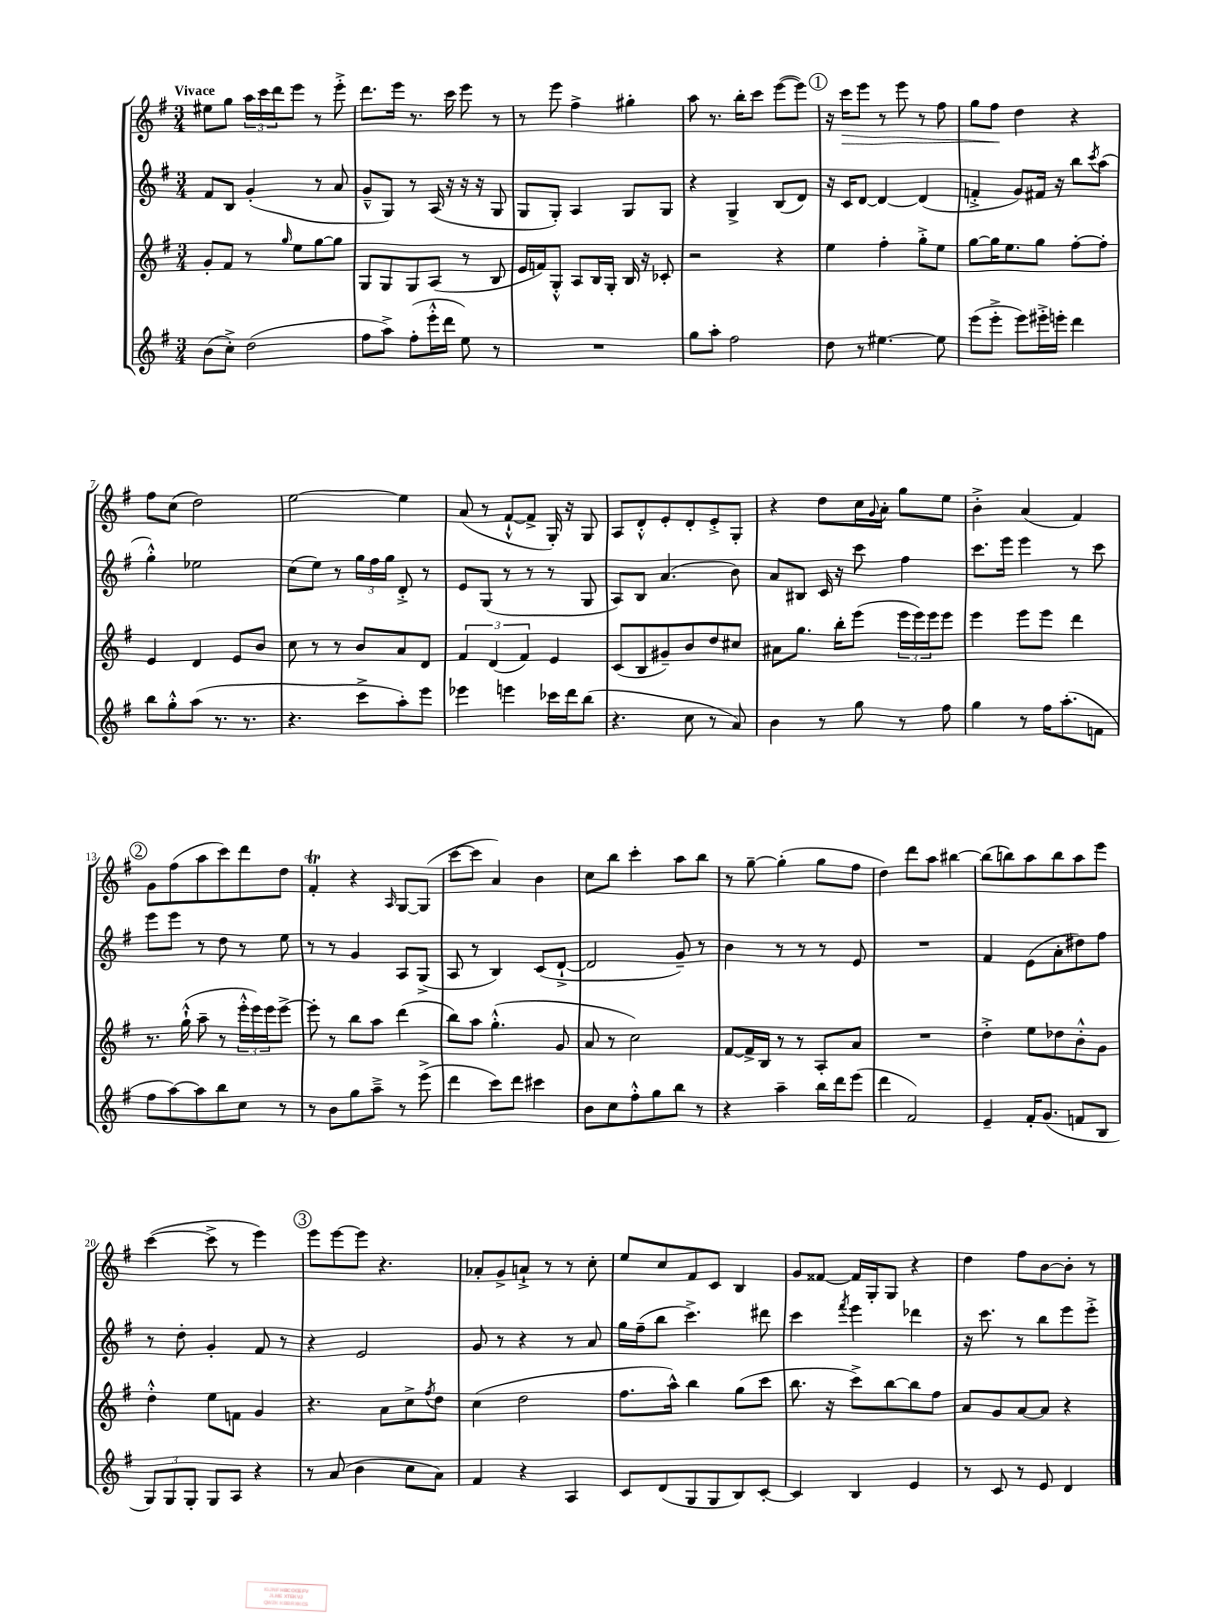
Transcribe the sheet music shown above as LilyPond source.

<<
\new StaffGroup <<
\new Staff = "s0" {
    \clef treble \key g \major \numericTimeSignature \time 3/4 \tempo "Vivace"
    eis''8 g''8 \tuplet 3/2 { a''16 c'''16 d'''16 } e'''8 r8 e'''8-.-> |
    d'''8. e'''16 r8. c'''16 e'''8 r8 |
    r8 e'''8 fis''4-> gis''4-. |
    a''8 r8. b''16-. c'''8 e'''8~( e'''8) |
    \mark \markup { \circle "1" } r16 c'''16\> e'''8 r8 e'''8 r8 fis''8 |
    g''8 fis''8\! d''4 r4 |
    fis''8 c''8( d''2) |
    e''2~ e''4 |
    a'8( r8 fis'8~-!-^ fis'8-> g16-.) r16 g8 |
    a8 d'8-.-^ e'8-. d'8-. e'8-.-> g8-. |
    r4 d''8 c''16 \appoggiatura { g'8 } a'16-. g''8 e''8 |
    b'4-.-> a'4( fis'4) |
    \mark \markup { \circle "2" } g'8 fis''8( a''8 c'''8) d'''8 d''8 |
    fis'4-.\trill r4 \grace { a16 } g8~ g8( |
    c'''8~ c'''8 a'4) b'4 |
    c''8 b''8 c'''4-. a''8 b''8 |
    r8 g''8~-- g''4-.( g''8 fis''8 |
    d''4) d'''8 a''8 bis''4~ |
    bis''8( b''8) a''8 b''8 a''8 e'''8 |
    c'''4~( c'''8-> r8 e'''4) |
    \mark \markup { \circle "3" } e'''8 e'''8~ e'''8 r4. |
    aes'8-. g'8-> a'8-!-> r8 r8 c''8-. |
    e''8 c''8 fis'8 c'8 b4 |
    g'8 fisis'8~ fisis'16 g16-. g8 r4 |
    d''4 fis''8 b'8~ b'8-. r8 \bar "|." |
}
\new Staff = "s1" {
    \clef treble \key g \major \numericTimeSignature \time 3/4
    fis'8 b8 g'4-.( r8 a'8 |
    g'8---^ g8) r8 a16( r16 r16 r16 g8 |
    g8 g8-.) a4 g8 g8 |
    r4 g4-> b8( d'8) |
    \mark \markup { \circle "1" } r16 c'16 d'8~ d'4~ d'4( |
    f'4-.-> g'8) fis'16 r16 b''8 \acciaccatura { c'''8 } a''8( |
    g''4-.-^) ees''2 |
    c''8( e''8) r8 \tuplet 3/2 { g''16 fis''16 g''16 } d'8-.-> r8 |
    e'8 g8( r8 r8 r8 g8 |
    a8) b8 a'4.( b'8) |
    a'8 bis8 c'16 r16 c'''8 fis''4 |
    c'''8. e'''16 e'''4 r8 c'''8 |
    \mark \markup { \circle "2" } e'''8 e'''8 r8 d''8 r8 e''8 |
    r8 r8 g'4 a8 g8->( |
    a8 r8 b4) c'8( d'8~-!-> |
    d'2 g'8--) r8 |
    b'4 r8 r8 r8 e'8 |
    R2. |
    fis'4 e'8( a'8-. dis''8) fis''8 |
    r8 d''8-. g'4-. fis'8 r8 |
    \mark \markup { \circle "3" } r4 e'2 |
    g'8 r8 r4 r8 a'8 |
    g''16 fis''16--( b''8 c'''4.->) dis'''8 |
    c'''4 \acciaccatura { fis'''8 } e'''4 des'''4 |
    r16 c'''8. r8 b''8 e'''8 e'''8-.-> \bar "|." |
}
\new Staff = "s2" {
    \clef treble \key g \major \numericTimeSignature \time 3/4
    g'8-. fis'8 r8 \grace { g''16 } e''8 g''8~ g''8 |
    g8 g8 g8 a8( r8 b8 |
    e'16 f'16) g8-.-^ a8 b16 g16-. b16 r16 ces'8-. |
    r2 r4 |
    \mark \markup { \circle "1" } e''4 fis''4-. g''8-.-> e''8 |
    g''8~ g''16 e''8. g''8 fis''8~-. fis''8-. |
    e'4 d'4 e'8 b'8 |
    c''8 r8 r8 b'8 a'8 d'8 |
    \tuplet 3/2 { fis'4 d'4( fis'4) } e'4 |
    c'8( b8 gis'8--) b'8 d''8 cis''8 |
    ais'8 g''8. b''16-. e'''8( \tuplet 3/2 { e'''16 e'''16) e'''16 } e'''8 |
    e'''4 e'''8 e'''8 d'''4 |
    \mark \markup { \circle "2" } r8. g''16-!-^( a''8-- r8 \tuplet 3/2 { e'''16-.-^ e'''16) e'''16 } e'''8~-> |
    e'''8-. r8 b''8 a''8 d'''4( |
    b''8) a''8 g''4.-.-^( g'8 |
    a'8 r8 c''2) |
    fis'8~ fis'16-> b16 r8 r8 a8-. a'8 |
    R2. |
    d''4-.-> e''8 des''8 b'8-.-^ g'8 |
    d''4-.-^ e''8 f'8 g'4 |
    \mark \markup { \circle "3" } r4. a'8 c''8-> \acciaccatura { fis''8 } d''8 |
    c''4( d''2 |
    fis''8. a''16-^) b''4 g''8( c'''8 |
    b''8. r16 c'''8->) b''8~ b''8 fis''8 |
    a'8 g'8 a'8~ a'8 r4 \bar "|." |
}
\new Staff = "s3" {
    \clef treble \key g \major \numericTimeSignature \time 3/4
    b'8( c''8-.->) d''2( |
    fis''8 a''8->) fis''8-.( e'''16-.-^ d'''16 e''8) r8 |
    R2. |
    g''8 a''8-. fis''2 |
    \mark \markup { \circle "1" } d''8 r8 eis''4.~ eis''8 |
    e'''8( e'''8-.-> e'''8) eis'''16-.-> e'''16-. d'''4 |
    b''8 g''8-.-^ a''8( r8. r8. |
    r4. c'''8-> a''8-.) e'''8 |
    ees'''4 e'''4 ces'''16 d'''16 b''8( |
    r4. c''8 r8 a'8) |
    b'4 r8 g''8 r8 fis''8 |
    g''4 r8 fis''16 a''8.-.( f'8 |
    \mark \markup { \circle "2" } fis''8 a''8~) a''8 b''8 c''8 r8 |
    r8 b'8 g''8 a''8---> r8 e'''8->( |
    d'''4 c'''8) d'''8 cis'''4 |
    b'8 c''8 fis''8-.-^ g''8 b''8 r8 |
    r4 a''4-- b''16 d'''16 e'''8( |
    d'''4 fis'2) |
    e'4-- fis'16-. g'8.( f'8 b8 |
    \tuplet 3/2 { g8) g8 g8-. } g8 a8 r4 |
    \mark \markup { \circle "3" } r8 a'8( b'4 c''8 a'8) |
    fis'4 r4 a4 |
    c'8 d'8( g8 g8 b8) c'8~-. |
    c'4 b4 e'4 |
    r8 c'8 r8 e'8 d'4 \bar "|." |
}
>>
>>
